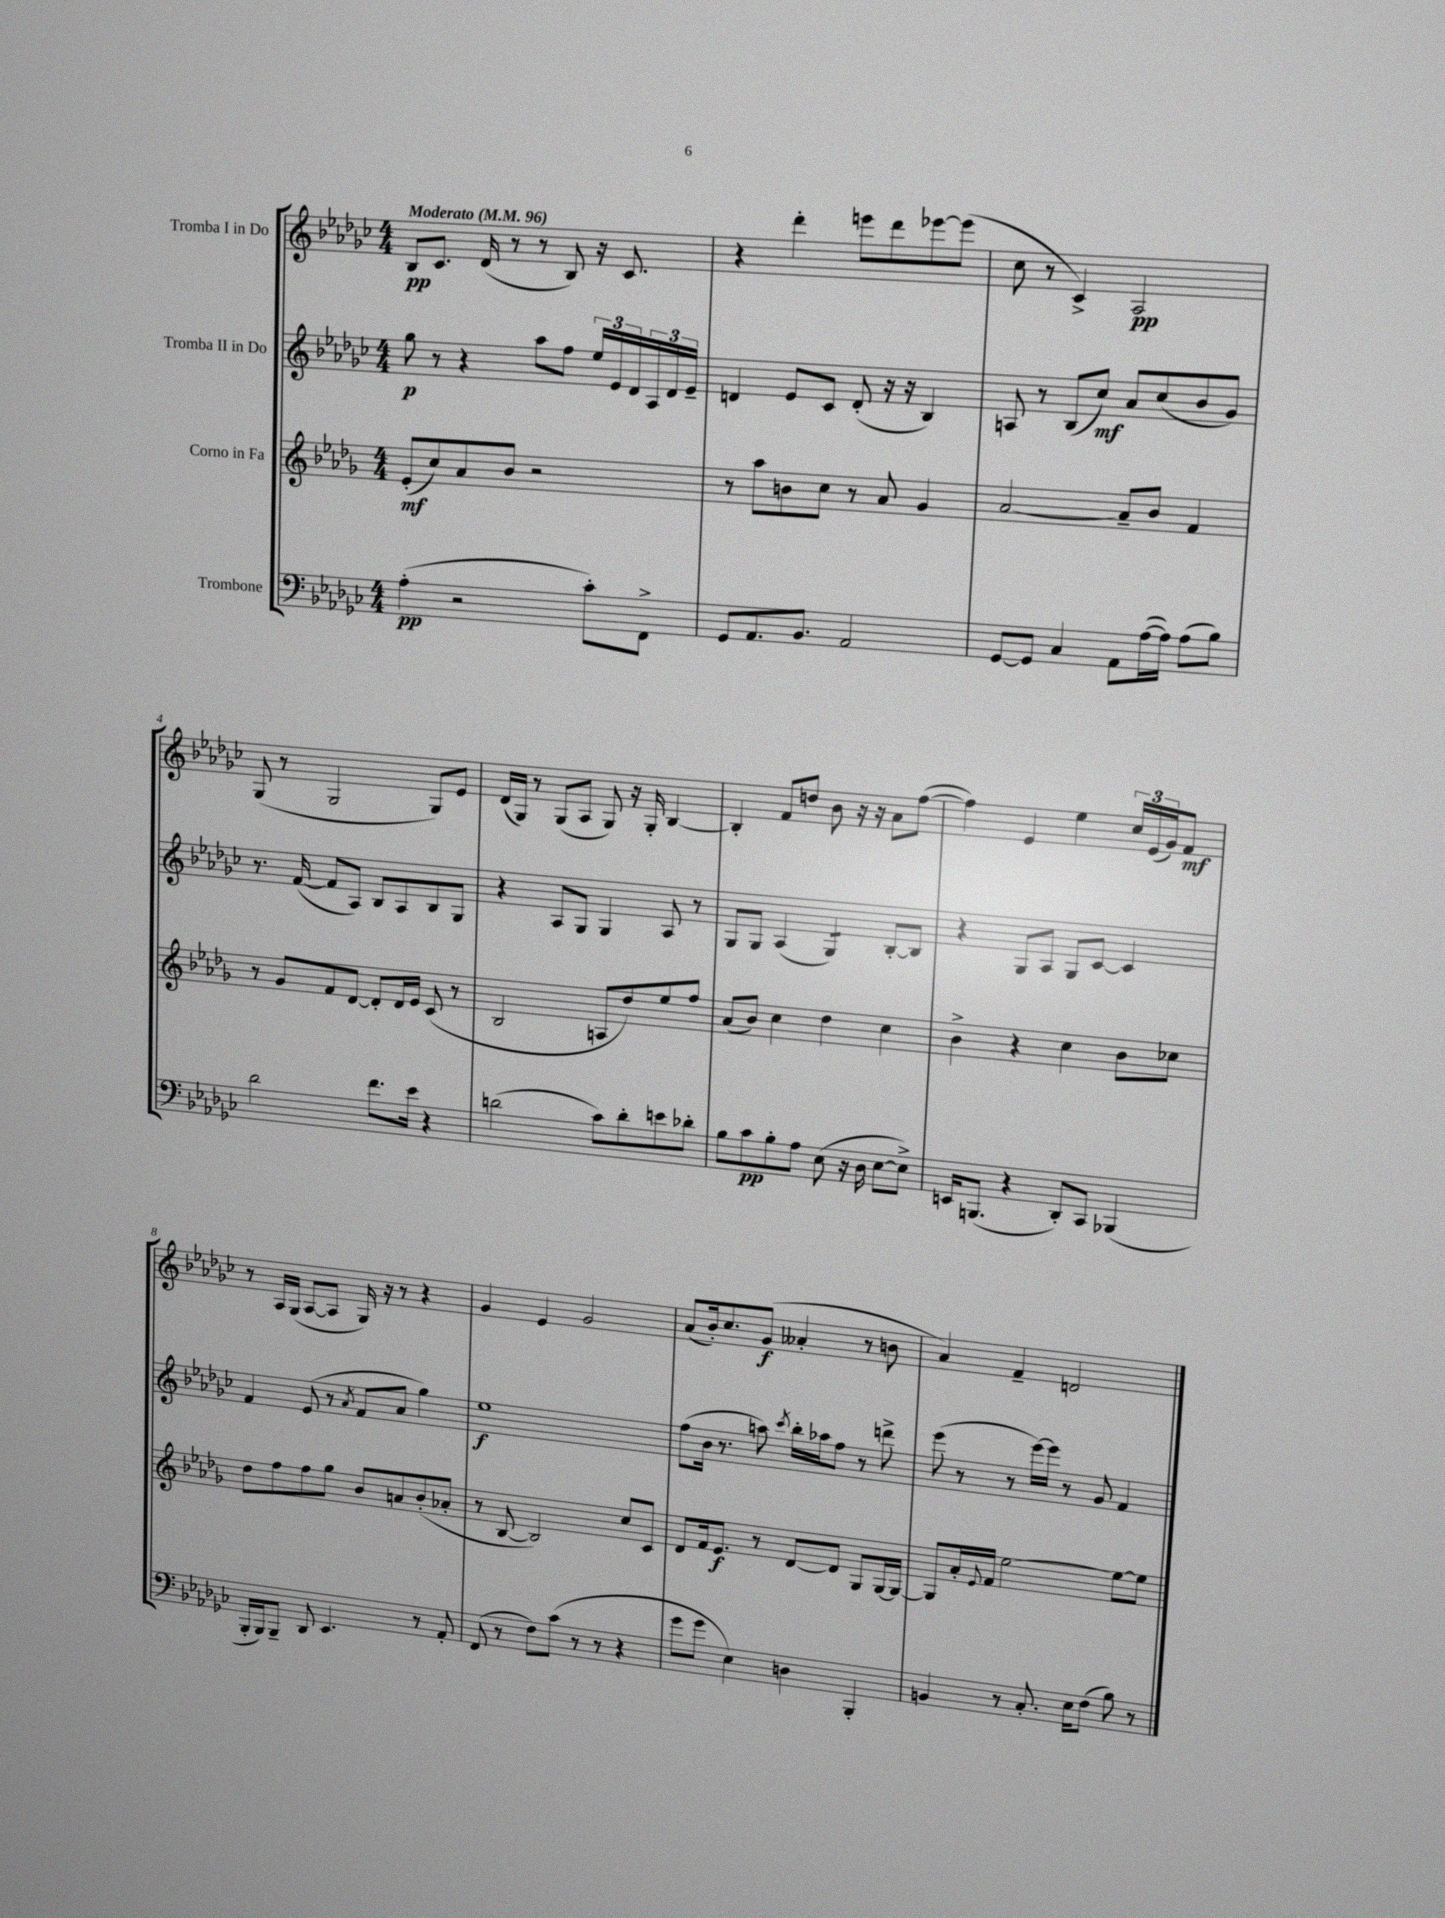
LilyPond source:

<<
\new StaffGroup <<
\new Staff = "s0" \with { instrumentName = "Tromba I in Do" } {
    \clef treble \key ges \major \numericTimeSignature \time 4/4 \tempo "Moderato" 4 = 96
    bes8\pp ces'8. des'16( r8 r8 bes8) r16 ces'8. |
    r4 des'''4-. e'''8 des'''8 ees'''8~ ees'''8( |
    ces''8 r8 ces'4->) aes2\pp |
    ges8( r8 ges2 ges8) ees'8 |
    des'16( ges16) r8 ges8( aes8 ges8) r16 ges16-. bes4~ |
    bes4-. f'8 d''8 bes'8 r16 r16 aes'8 f''8~( |
    f''4) ees'4 ees''4 \tuplet 3/2 { ces''16 ees'16( ges'16) } f'8\mf |
    r8 aes16 ges16( aes8~ aes8 ges16) r16 r8 r4 |
    ges'4 ees'4 ges'2 |
    aes'8( bes'16-.) ces''8. ges'8\f( aeses'4-. r8 b'8 |
    aes'4) f'4-- d'2 \bar "|." |
}
\new Staff = "s1" \with { instrumentName = "Tromba II in Do" } {
    \clef treble \key ges \major \numericTimeSignature \time 4/4
    ges''8\p r8 r4 aes''8 f''8 \tuplet 3/2 { ees''16 ees'16 des'16 } \tuplet 3/2 { aes16 des'16 ees'16-- } |
    d'4 ees'8 ces'8 d'8-.( r16 r16 bes4) |
    a8 r8 bes8( ces''8\mf) aes'8 ces''8( bes'8 ges'8) |
    r8. f'16~( f'8 aes8) bes8 aes8 bes8 ges8 |
    r4 aes8 ges8 ges4 aes8 r8 |
    ges8 ges8 aes4( ges4:8) bes8~-. bes8 |
    r4 ges8 aes8 ges8 ces'8~ ces'4 |
    f'4 ees'8( r8 \acciaccatura { aes'8 } f'8 aes'8 ges''4) |
    ees''1\f |
    f''8( bes'16 r8. a''8) \acciaccatura { ces'''8 } bes''16-. aes''16 f''8 r8 d'''8-> |
    ees'''8( r8 r8 ees'''16~) ees'''16 r8 ges'8 f'4 \bar "|." |
}
\new Staff = "s2" \with { instrumentName = "Corno in Fa" } {
    \clef treble \key des \major \numericTimeSignature \time 4/4
    ees'8-.\mf( c''8) aes'8 bes'8 r2 |
    r8 aes''8 b'8 c''8 r8 aes'8 ges'4 |
    aes'2~ aes'8-- bes'8 f'4 |
    r8 ges'8 f'8 des'8~ des'8-. des'16 ees'16 c'8( r8 |
    bes2 a8 des''8) ees''8 f''8 |
    aes'8( bes'8) c''4 des''4 c''4 |
    bes'4-> r4 c''4 bes'8 ces''8 |
    des''8 f''8 f''8 ges''8 bes'8 a'8 bes'8-.( aes'8-. |
    r8 bes8~ bes2) c''8 c'8 |
    des'8 f'16 ees'8.\f r8 des'8~ des'8 ges8 ges16~ ges16~ |
    ges8 aes'16-. \appoggiatura { ees'8 } f'16 ees''2~ ees''8~ ees''8 \bar "|." |
}
\new Staff = "s3" \with { instrumentName = "Trombone" } {
    \clef bass \key ges \major \numericTimeSignature \time 4/4
    aes4-.\pp( r2 ces'8-.) f,8-> |
    ges,8 aes,8. bes,8. aes,2 |
    ges,8~ ges,8 ces4 aes,8 aes16~( aes16) aes8( bes8) |
    des'2 f'8. ees'16 r4 |
    d'2( ces'8) d'8-. e'8 des'8-. |
    bes8 ces'8\pp bes8-. aes8 ees8( r16 des16 ees8~ ees8->) |
    e,16 b,,8.( r4 des,8-.) ces,8 bes,,4( |
    bes,,16-. bes,,16) bes,,8-- des,8 ees,4. r8 aes,8-. |
    f,8( r8 f8) ces'8( r8 r8 r4 |
    ges'8 ges'8 ees4) d4 bes,,4-. |
    b,4 r8 ces8.-. ees16 f8( bes8) r8 \bar "|." |
}
>>
>>
